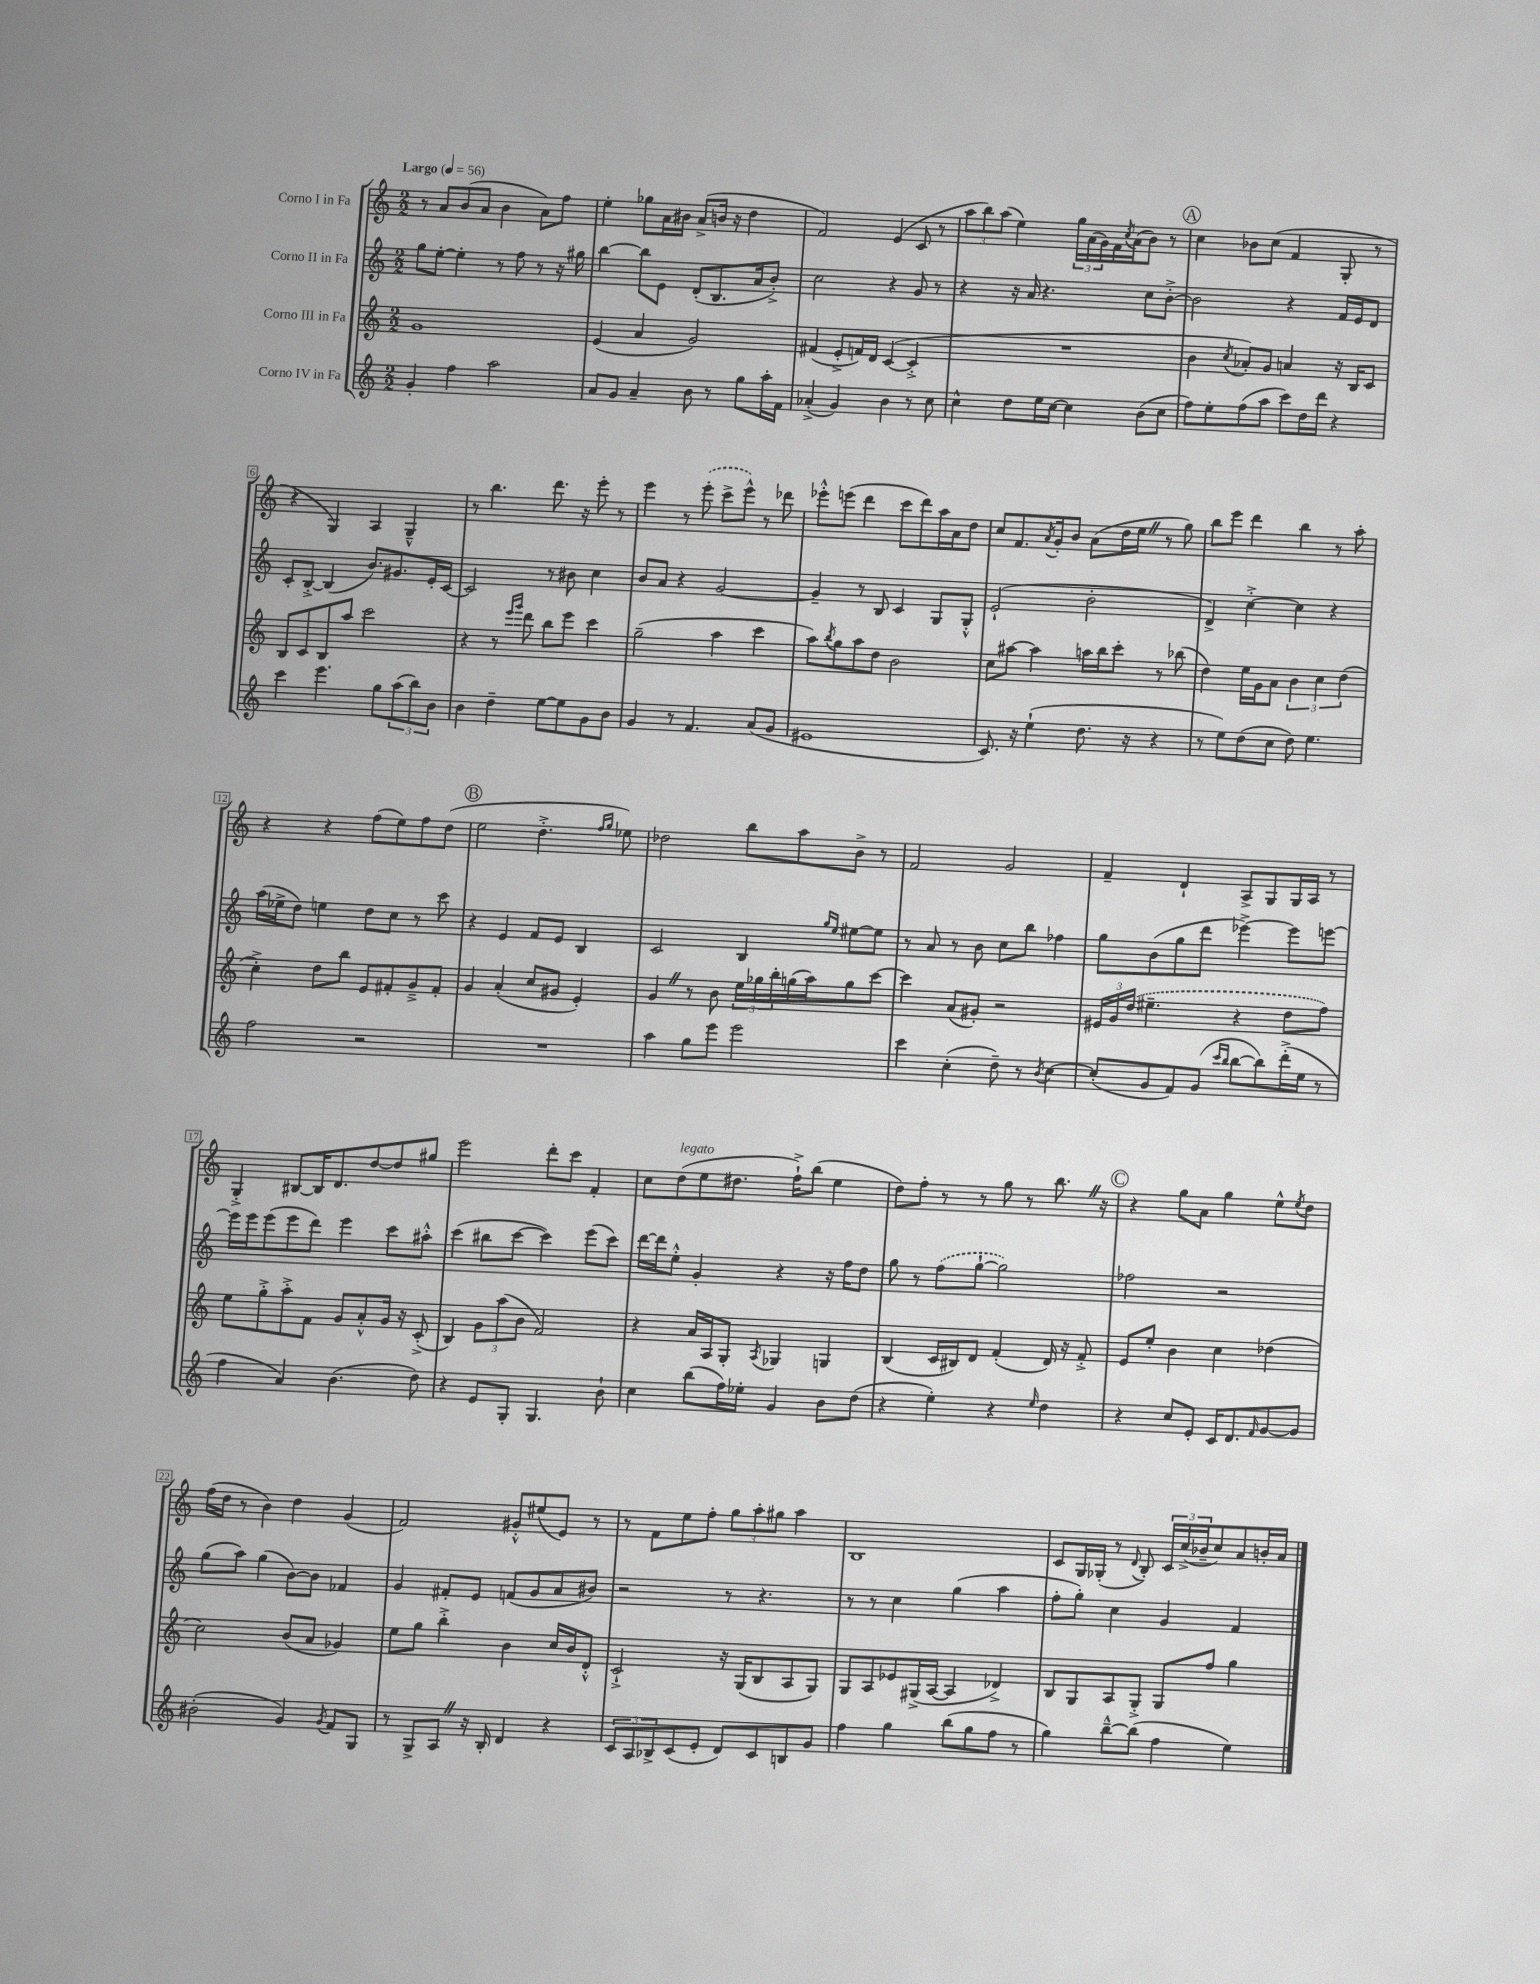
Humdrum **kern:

**kern	**kern	**kern	**kern
*staff4	*staff3	*staff2	*staff1
*clefG2	*clefG2	*clefG2	*clefG2
*k[]	*k[]	*k[]	*k[]
*M2/2	*M2/2	*M2/2	*M2/2
*MM56	*MM56	*MM56	*MM56
4g'	1g	8gg	8r
.	.	[8ee'	8a
4ff	.	4ee']	(8b
.	.	.	8a
2aa	.	8r	4b
.	.	8ff	.
.	.	8r	8a)
.	.	16r	8ff
.	.	16gg#	.
=	=	=	=
8a	(4e	[4bb	4ee'
8g	.	.	.
4a~	4a	8bb]	8gg-
.	.	8e	16a
.	.	.	16b#
8b	2g)	(8d'	(8a^
8r	.	8.B	16b
.	.	.	16r
8gg	.	.	4dd
.	.	16a	.
16aa'	.	8b'^)	.
16f	.	.	.
=	=	=	=
(4a-'^	(4f#	2cc	2f)
4g)	8e'^	.	.
.	16f)	.	.
.	16d	.	.
4b	([4c	4r	(4e
8r	4c'^]	8g	8c
8cc	.	8r	8r
=	=	=	=
4cc^^	1r	4r	12aa
.	.	.	12bb)
.	.	.	(12aa
8dd	.	16r	4ee)
.	.	16a	.
16ee	.	4.r	.
[16cc	.	.	.
4cc]	.	.	24gg
.	.	.	(24a
.	.	.	24g)
.	.	.	16f
.	.	.	8qcc
.	.	.	(16a
(8b	.	8cc	8b)
8cc	.	[8b'^	8r
=	=	=	=
8ff)	4b	2b]	4cc
8ee'	.	.	.
.	8qcc	.	.
(8ff	8a-')	.	8b-
8aa	8g	.	(8cc
8ccc)	4a	4r	4f
16dd	.	.	.
16ddd	.	.	.
4r	16r	16f	8G'
.	16B	16e	.
.	8c	8d	8r
=	=	=	=
4ccc	8B	8c'	4r
.	8c	[8B'^	.
4.eee	8B	(4B]	4G)
.	8aa	.	.
.	2ccc	8.b)	4A
8gg	.	.	.
.	.	8.g#	.
(12aa	.	.	4G~^^
12bb)	.	.	.
.	.	16e'	.
12b	.	.	.
.	.	[16c	.
=	=	=	=
4b	4r	2c]	8r
.	.	.	4.bb
4dd~	8r	.	.
.	16qqeee	.	.
.	16qqggg	.	.
.	8ddd	.	.
[8ee	8bb	8r	8.ddd
8ee]	8eee	8b#	.
.	.	.	16r
8g	4ccc	4cc	8eee'
8b	.	.	8r
=	=	=	=
4g	(2gg~	8b	4eee
.	.	8a	.
8r	.	4r	8r
4.f	.	.	(8eee'
.	4aa	[2g	8ccc^
.	.	.	8eee^^)
(8a	4ccc	.	8r
8g	.	.	8ddd-
=	=	=	=
1e#	8aa)	4g~]	8eee-'^^
.	8qbb	.	.
.	8gg	.	(8eee
.	8aa	8r	4ddd
.	8dd	8B	.
.	2b	4c	8ccc
.	.	.	8ddd)
.	.	8G	16aa
.	.	.	16a
.	.	8G'^^	8dd
=	=	=	=
8.c)	8cc	(2e`	8cc
.	[8aa#	.	8.f
16r	.	.	.
(4ee`	4aa#]	.	.
.	.	.	8qa
.	.	.	16g'
.	.	.	8b
8.dd	16aa	2b'	(8a
.	16bb	.	.
.	8ccc'	.	16dd
16r	.	.	16ee
4r	8r	.	8r
.	(8bb-	.	8gg)
=	=	=	=
8r	4dd)	4d^)	8bb
8ee)	.	.	8eee
(8dd	16ee	[4cc'^	4ddd
.	16g	.	.
8cc	8a	.	.
8dd)	6b	4cc]	4bb
4.ee	.	.	.
.	6cc	.	.
.	.	4r	8r
.	(6dd	.	.
.	.	.	8aa'
=	=	=	=
2ff	4cc'^)	(16aa	4r
.	.	16ee-^	.
.	.	8dd)	.
.	8dd	4ee	4r
.	8bb	.	.
2r	8e	8dd	(8ff
.	8f#'	8cc	8ee)
.	8g~^	8r	8ff
.	8f#'	8ccc	(8dd
=	=	=	=
1r	4g	4r	2ee
.	(4a'	4e	.
.	8cc	8f	4.dd'^
.	8g#	8e	.
.	4e')	4B	.
.	.	.	16qqff
.	.	.	16qqgg
.	.	.	8ee-)
=	=	=	=
4aa	4g	2c	2dd-
8gg	8r	.	.
8eee	8b	.	.
2eee	24ee	4B	8bb
.	24gg-	.	.
.	24bb'	.	.
.	(16gg	.	8aa
.	16aa)	.	.
.	.	16qqgg	.
.	.	16qqee	.
.	8gg	[8ee#	8b^
.	[8ccc	8ee#]	8r
=	=	=	=
4ccc	4ccc]	8r	2f
.	.	8a	.
(4cc'	(8a	8r	.
.	8g#')	8b	.
8dd~)	2r	8cc	2g
8r	.	8bb	.
8qb	.	.	.
[4cc	.	4ff-	.
=	=	=	=
(8cc']	24e#	8gg	4f~
.	24g	.	.
.	(24dd	.	.
8g	4.ee#~	(8b	.
8f)	.	8gg	4d`
(8g	.	8ddd	.
16qqccc	.	.	.
16qqbb	.	.	.
[8bb	4r	[4eee-^)	8A^
8bb])	.	.	8G
(16ddd'^	8dd	8eee-]	16G
16ee	.	.	16A
8r	8ff)	[8eee	8r
=	=	=	=
4ff	8ee	16eee]	4G'^
.	.	16eee	.
.	8gg'^	(8eee	.
4a)	8aa'^	8eee	[8B#
.	8f	8ddd)	16B#]
.	.	.	8.d
(4.b	8g	4eee	.
.	8a'^^	.	[8dd
.	16g	8ccc	8dd]
.	16r	.	.
8dd)	(8c'^	8aa#'^^	8gg#
=	=	=	=
4r	4B)	(4ccc	2eee
8e	12g	8bb#	.
.	(12aa	.	.
8G'	.	[8ccc	.
.	12b	.	.
4.G	2f)	4ccc])	8ddd'
.	.	.	8ccc
.	.	(8eee	4f'
8b`	.	8ccc)	.
=	=	=	=
4cc	4r	[16ddd	8cc
.	.	16ddd]	.
.	.	8ee'^^	(8dd
(8bb	16a	4g'	8ee
.	16A	.	.
16ff)	8G'	.	8.dd#
16ee-'	.	.	.
.	8qA	.	.
4g	4G-	4r	.
.	.	.	16ff`^)
.	.	.	(8bb
8b	4G	16r	4ee
.	.	16ff	.
(8dd	.	8dd	.
=	=	=	=
4r	(4B	8gg	8dd)
.	.	8r	8ff'
4ee')	16c	(8ff	8r
.	16B#)	.	.
.	8d	[8gg`	8r
4r	(4f'	2gg])	8gg
.	.	.	8r
16qqee	.	.	.
4dd	16d)	.	8.bb
.	16r	.	.
.	8f'^	.	.
.	.	.	16r
=	=	=	=
4r	8e	2ff-	4r
.	8ee'	.	.
8cc	4b	.	8gg
8e'	.	.	8a
16c	4cc	2r	4gg
8.d	.	.	.
16qqf	.	.	.
[8g	(4dd-	.	8ee^^
.	.	.	8qee
8g]	.	.	8dd
=	=	=	=
(2b#'	2cc)	(8gg	(16ff
.	.	.	16dd
.	.	8aa)	8r
.	.	(4gg	4b)
4g)	(8b	[8b)	4dd
.	8a	8b]	.
8qg	.	.	.
8f	4g-)	4f-	(4g
8G	.	.	.
=	=	=	=
8r	8ee	4g	2f)
8G^	8gg	.	.
8A	4bb'^	8f#'	.
16r	.	8e	.
16B'	.	.	.
4d	4b	(8f	8g#'^^
.	.	8g	(8ee#
4r	16cc	8a	8e)
.	16b	.	.
.	8d'^^	8b#)	8r
=	=	=	=
12c	2c`^	2r	8r
12A	.	.	.
.	.	.	8f
12B-^	.	.	.
(8c	.	.	8ee
8e'	.	.	8ff'
8d)	16r	8r	12gg
.	(16G	.	.
.	.	.	12aa'
8c	8B	4.r	.
.	.	.	12gg#
8B	8A	.	4aa
8g	8G)	.	.
=	=	=	=
4ff	8G	8r	1B
.	8A	8r	.
4gg	8e-	4cc	.
.	(16G#^	.	.
.	[16A	.	.
(8bb	4A]	(4gg	.
8gg	.	.	.
8ff	4d-^)	4aa	.
8r	.	.	.
=	=	=	=
4gg)	8B	8ff'	8c
.	8G	8gg')	16G
.	.	.	(16G-'
[8bb~^^	8A	4cc	8r
.	.	.	8qqd
(8bb]	8G'^	.	8B')
4ff	8G	4g	24c
.	.	.	(24cc^
.	.	.	24b-~
.	8ff	.	8cc)
4ee)	4gg	4f	8a
.	.	.	16b'
.	.	.	16a
==	==	==	==
*-	*-	*-	*-
